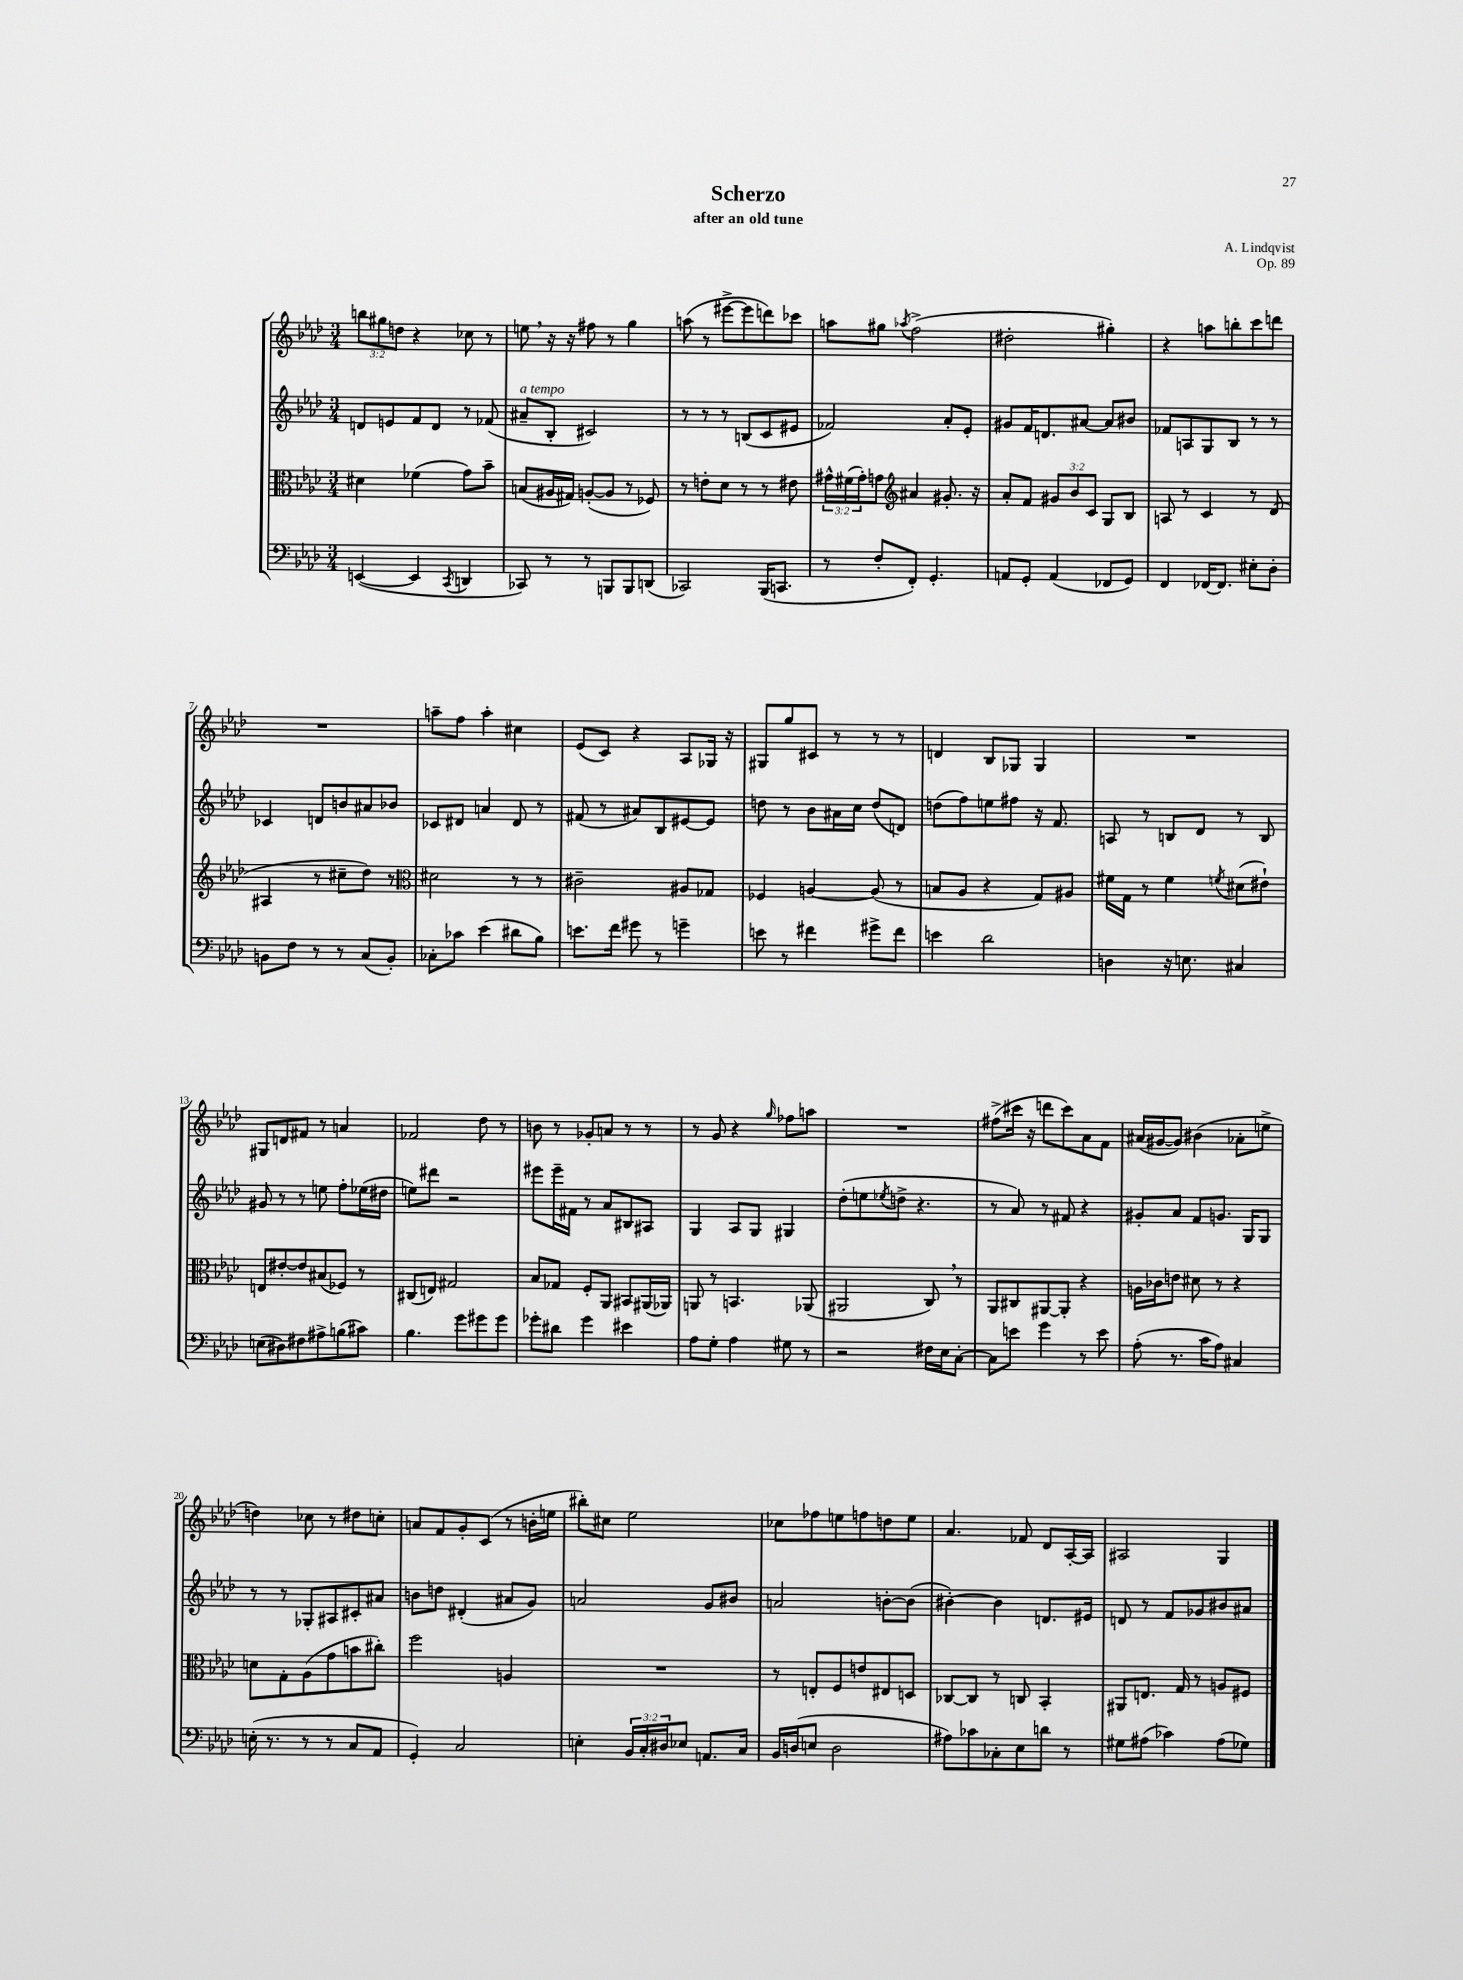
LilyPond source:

\header { title = "Scherzo" composer = "A. Lindqvist" subtitle = "after an old tune" opus = "Op. 89" }
<<
\new StaffGroup <<
\new Staff = "s0" {
    \clef treble \key aes \major \numericTimeSignature \time 3/4 \override Staff.TupletNumber.text = #tuplet-number::calc-fraction-text
    \tuplet 3/2 { b''8 gis''8 d''8 } r4 ces''8 r8 |
    e''8 \breathe r16 r16 fis''8 r8 g''4 |
    a''8( r8 eis'''8~-> eis'''8 d'''8) ces'''8 |
    a''8 gis''8 \acciaccatura { aes''8 } f''2->( |
    dis''2-. gis''4-.) |
    r4 a''8 b''8-. c'''8 d'''8 |
    R2. |
    a''8-- f''8 a''4-. cis''4 |
    ees'8( c'8) r4 aes8 ges16 r16 |
    gis8 g''8 cis'8 r8 r8 r8 |
    d'4 bes8 ges8 ges4 |
    R2. |
    gis8 d'8 fis'8 r8 a'4 |
    fes'2 des''8 r8 |
    b'8 r8 ges'8-. a'8 r8 r8 |
    r8 g'8 r4 \grace { g''16 } fes''8 a''8 |
    R2. |
    fis''8->( cis'''16 r16 d'''8 cis'''8) aes'8 f'8 |
    ais'16( gis'16~ gis'8) bis'4( aes'8-. e''8-> |
    d''4) ces''8 r8 dis''8 c''8-. |
    a'8 f'8 g'8-. c'8( r8 b'16-. e''16 |
    bis''8-.) cis''8 ees''2 |
    ces''8 fes''8 e''8 f''8 d''8 e''8 |
    aes'4. fes'8 des'8 aes16~-. aes16 |
    ais2 g4 \bar "|." |
}
\new Staff = "s1" {
    \clef treble \key aes \major \numericTimeSignature \time 3/4
    d'8 e'8 f'8 d'8 r8 fes'8( |
    ais'8--^\markup { \italic "a tempo" } bes8-. cis'2) |
    r8 r8 r8 b8( c'8 eis'8 |
    fes'2) aes'8-. ees'8-. |
    gis'8 f'16 d'8. ais'8~ ais'8 bis'8 |
    fes'8 a8 g8 bes8 r8 r8 |
    ces'4 d'8 b'8 ais'8 bes'8 |
    ces'8 dis'8 a'4 dis'8 r8 |
    fis'8( r8 ais'8) bes8 eis'8~ eis'8 |
    d''8 r8 bes'8 ais'16 c''16 d''8( d'8) |
    d''8( f''8) e''8 fis''8 r16 f'8. |
    a8 r8 b8 des'8 r8 b8 |
    gis'8 r8 r8 e''8 f''8-. ees''16( dis''16 |
    e''8) dis'''8 r2 |
    eis'''8 eis'''16-- fis'16 r8 aes'8 bis8 ais8 |
    g4 aes8 g8 gis4 |
    des''8-.( e''8 \acciaccatura { ees''8 } d''8-> r4. |
    r8 aes'8) r8 fis'8 r4 |
    gis'8-. aes'8 f'8 g'8. g16 g8 |
    r8 r8 ges8-. ais8 cis'8-. ais'8 |
    b'8 d''8 dis'4-.( ais'8 g'8) |
    a'2 g'8 bis'8 |
    a'2 b'8~-. b'8( |
    bis'4~-.) bis'4 d'8. eis'16 |
    d'8 r8 f'8 ges'8 bis'8 ais'8 \bar "|." |
}
\new Staff = "s2" {
    \clef alto \key aes \major \numericTimeSignature \time 3/4 \override Staff.TupletNumber.text = #tuplet-number::calc-fraction-text
    dis'4 fes'4( g'8) bes'8-- |
    b8( ais16 gis16) a8~-.( a8 r8 fes8) |
    r8 e'8-. des'8 r8 r8 eis'8 |
    \tuplet 3/2 { gis'16-^ fis'16( gis'16-.) } g'8 \clef treble ais'4 gis'8.-. r16 |
    aes'8-. f'8 \tuplet 3/2 { gis'8 bes'8 c'8 } g8 bes8 |
    a8 r8 c'4 r8 des'8( |
    ais4 r8 cis''8-- des''8) r8 |
    \clef alto dis'2 r8 r8 |
    cis'2-- ais8 ges8 |
    fes4 a4~ a8( r8 |
    b8 aes8 r4 g8) ais8 |
    fis'16 g16 r8 fis'4 \acciaccatura { f'8 } dis'8( eis'8-!) |
    e8 eis'8~-. eis'8 bis8( fes8) r8 |
    cis8( e8) gis2 |
    bes8 ges8 f8-. aes,8 bis,8 ais,16( aes,16) |
    a,8 r8 b,4. aes,8( |
    ais,2 c8) \breathe r8 |
    aes,8 cis8 ais,8~ ais,8-. r4 |
    a16 ces'16 e'8 dis'8 r8 r4 |
    d'8 g8-. aes8( g'8 b'8 cis''8-.) |
    f''2 a4 |
    R2. |
    r8 e8-. f8 e'8 eis8 d8 |
    ces8~ ces8 r8 c8 bes,4-. |
    ais,8 e8. g16 r8 a8 fis8 \bar "|." |
}
\new Staff = "s3" {
    \clef bass \key aes \major \numericTimeSignature \time 3/4 \override Staff.TupletNumber.text = #tuplet-number::calc-fraction-text
    e,4~( e,4 \acciaccatura { c,8 } d,4 |
    ces,8) r8 r8 b,,8 b,,8 d,8( |
    ces,2) bes,,16( c,8. |
    r8 f8-. f,8-.) g,4.-. |
    a,8 g,8-. a,4( fes,8 g,8) |
    f,4 fes,16~ fes,8. eis8-. des8-. |
    b,8 f8 r8 r8 c8( b,8-.) |
    ces8-. ces'8 ees'4( dis'8 bes8) |
    e'8. f'16 gis'8 r8 g'4-- |
    e'8 r8 fis'4 gis'8-> fis'8 |
    e'4 des'2 |
    d4 r16 e8. cis4 |
    e8( dis8) fis8 ais8-> b8( cis'8) |
    bes4. g'8 gis'8 gis'8 |
    ges'8-. dis'8 ges'4 eis'4 |
    aes8 g8-. aes4 gis8 r8 |
    r2 fis16 ees16 c8~-. |
    c8 e'8 g'4 r8 e'8 |
    aes8-.( r8. c'16 aes8) cis4 |
    e16-.( r8. r8 r8 c8 aes,8 |
    g,4-.) c2 |
    e4-. \tuplet 3/2 { bes,16 c16-. dis16 } ees8 a,8. c16 |
    bes,16 d16( e8 d2 |
    ais8) ces'8 ces8-. ees8 d'8 r8 |
    gis8 ais8( ces'4) ais8( ges8) \bar "|." |
}
>>
>>
